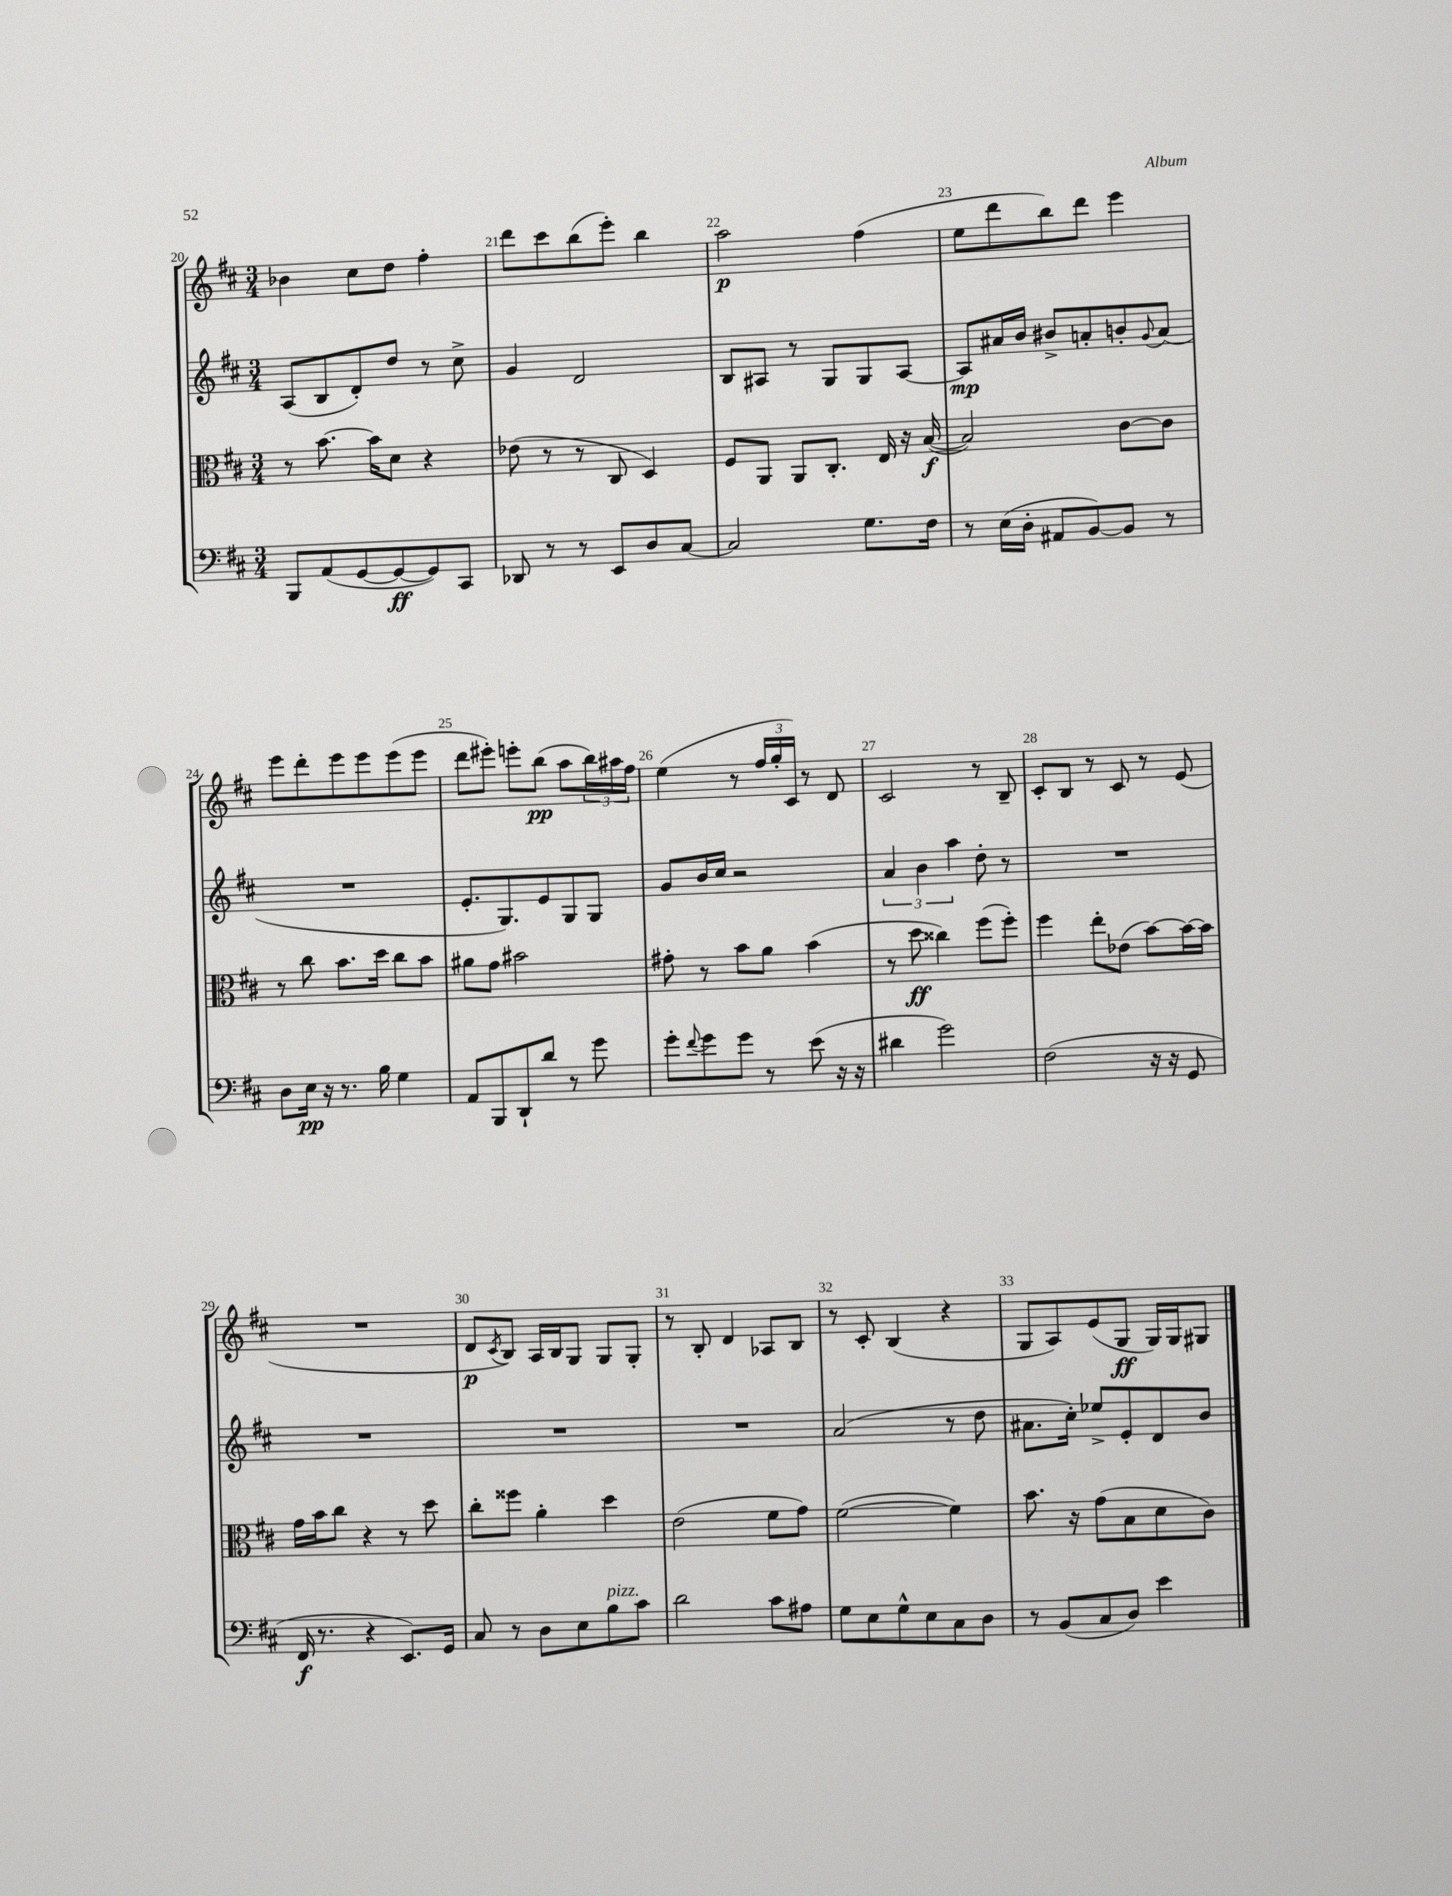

**kern	**dynam	**kern	**dynam	**kern	**dynam	**kern	**dynam
*part4	*part4	*part3	*part3	*part2	*part2	*part1	*part1
*staff4	*staff4	*staff3	*staff3	*staff2	*staff2	*staff1	*staff1
*clefF4	*	*clefC3	*	*clefG2	*	*clefG2	*
*k[f#c#]	*	*k[f#c#]	*	*k[f#c#]	*	*k[f#c#]	*
*M3/4	*	*M3/4	*	*M3/4	*	*M3/4	*
=20	=20	=20	=20	=20	=20	=20	=20
8BBB/L	.	8r	.	(8A/L	.	4b-X\	.
(8AA/	.	[8.b\	.	8B/	.	.	.
[8GG/	.	.	.	8d'/)	.	8cc#\L	.
.	.	16b\KL]	.	.	.	.	.
8GG/_	ff	8d\J	.	8dd/J	.	8dd\J	.
8GG/])	.	4r	.	8r	.	4ff#'\	.
8CC#/J	.	.	.	8cc#^\	.	.	.
=21	=21	=21	=21	=21	=21	=21	=21
8DD-X/	.	(8e-X\	.	4g/	.	8ddd\L	.
8r	.	8r	.	.	.	8ccc#\	.
8r	.	8r	.	2d/	.	(8bb\	.
8EE/L	.	8C#/	.	.	.	8eee'\J)	.
8D/	.	4D/)	.	.	.	4bb\	.
[8C#/J	.	.	.	.	.	.	.
=22	=22	=22	=22	=22	=22	=22	=22
2C#/]	.	8F#/L	.	8B/L	.	2aa\	p
.	.	8AA/J	.	8A#X/J	.	.	.
.	.	8AA/L	.	8r	.	.	.
.	.	8.C#'/J	.	8G/L	.	.	.
8.G\L	.	.	.	8G/	.	(4ff#\	.
.	.	16E/	.	.	.	.	.
.	.	16r	.	[8A#/J	.	.	.
16F#\Jk	.	([16B/	f	.	.	.	.
=23	=23	=23	=23	=23	=23	=23	=23
8r	.	2B/])	.	8A#/L]	mp	8ee\L	.
(16E\LL	.	.	.	16a#X/L	.	8ddd\	.
16D'\JJ	.	.	.	16b/JJ	.	.	.
8AA#X/L	.	.	.	8b#X^/L	.	8bb\)	.
[8BB/)	.	.	.	8an'/	.	8ddd\J	.
8BB/J]	.	[8c#\L	.	8bn'/	.	4eee\	.
.	.	.	.	8qqg/	.	.	.
8r	.	8c#\J]	.	(8a/J	.	.	.
!!LO:LB:g=z
=24	=24	=24	=24	=24	=24	=24	=24
8D\L	.	8r	.	2.r	.	8eee\L	.
16E\Jk	pp	8cc#\	.	.	.	8ddd'\	.
16r	.	.	.	.	.	.	.
8.r	.	8.b\L	.	.	.	8eee\	.
.	.	.	.	.	.	8eee\	.
16B\	.	16dd\Jk	.	.	.	.	.
4G\	.	8cc#\L	.	.	.	(8eee\	.
.	.	8b\J	.	.	.	8eee\J	.
=25	=25	=25	=25	=25	=25	=25	=25
8AA/L	.	8a#X\L	.	8.e'/L	.	8ddd\L	.
8BBB/	.	8g\J	.	.	.	8eee#X'\J)	.
.	.	.	.	8.G/)	.	.	.
8DD`/	.	2b#X\	.	.	.	8eeen'\L	.
8d/J	.	.	.	8e/	.	(8bb\J	pp
8r	.	.	.	8G/	.	8aa\L	.
8g\	.	.	.	8G/J	.	24bb\L)	.
.	.	.	.	.	.	24aa#X\	.
.	.	.	.	.	.	24ff#\JJ	.
=26	=26	=26	=26	=26	=26	=26	=26
8g'\L	.	8g#X'\	.	8g/L	.	(4ee\	.
8qqf#/	.	.	.	.	.	.	.
8g\	.	8r	.	16b/L	.	.	.
.	.	.	.	16cc#/JJ	.	.	.
8g\J	.	8b\L	.	2r	.	8r	.
8r	.	8a\J	.	.	.	24ff#/LL	.
.	.	.	.	.	.	24gg'/	.
.	.	.	.	.	.	24c#/JJ)	.
(8e\	.	(4b\	.	.	.	8r	.
16r	.	.	.	.	.	8d/	.
16r	.	.	.	.	.	.	.
=27	=27	=27	=27	=27	=27	=27	=27
4d#X\	.	8r	.	6a/	.	2c#/	.
.	.	8dd\	ff	.	.	.	.
.	.	.	.	6b\	.	.	.
2g\)	.	4cc##X\)	.	.	.	.	.
.	.	.	.	6aa\	.	.	.
.	.	(8ff#\L	.	8dd'\	.	8r	.
.	.	8ff#'\J)	.	8r	.	8B~/	.
=28	=28	=28	=28	=28	=28	=28	=28
(2F#\	.	4ff#\	.	2.r	.	8c#'/L	.
.	.	.	.	.	.	8B/J	.
.	.	8ee'\L	.	.	.	8r	.
.	.	(8e-X\J	.	.	.	8c#/	.
16r	.	[8b\L)	.	.	.	8r	.
16r	.	.	.	.	.	.	.
8GG/	.	16b\L_	.	.	.	(8e/	.
.	.	16b\JJ]	.	.	.	.	.
!!LO:LB:g=z
=29	=29	=29	=29	=29	=29	=29	=29
16FF#/	f	16g\LL	.	2.r	.	2.r	.
8.r	.	16b\J	.	.	.	.	.
.	.	8cc#\J	.	.	.	.	.
4r	.	4r	.	.	.	.	.
8.EE/L)	.	8r	.	.	.	.	.
.	.	8dd\	.	.	.	.	.
16GG/Jk	.	.	.	.	.	.	.
=30	=30	=30	=30	=30	=30	=30	=30
8C#/	.	8cc#'\L	.	2.r	.	8d/L	p
.	.	.	.	.	.	8qc#/	.
8r	.	8ff##X\J	.	.	.	8B/J)	.
8D\L	.	4a'\	.	.	.	16A/LL	.
.	.	.	.	.	.	16B/J	.
8E\	.	.	.	.	.	8G/J	.
!LO:TX:a:i:t=pizz.	!	!	!	!	!	!	!
8B\	.	4dd\	.	.	.	8G/L	.
8c#\J	.	.	.	.	.	8G'/J	.
=31	=31	=31	=31	=31	=31	=31	=31
2d\	.	(2e\	.	2.r	.	8r	.
.	.	.	.	.	.	8B'/	.
.	.	.	.	.	.	4d/	.
8c#\L	.	8f#\L	.	.	.	8A-X/L	.
8A#X\J	.	8g\J)	.	.	.	8B/J	.
=32	=32	=32	=32	=32	=32	=32	=32
8G\L	.	([2f#\	.	(2a/	.	8r	.
8E\	.	.	.	.	.	8c#'/	.
8G^^\	.	.	.	.	.	(4B/	.
8E\	.	.	.	.	.	.	.
8C#\	.	4f#\])	.	8r	.	4r	.
8D\J	.	.	.	8dd\	.	.	.
=33	=33	=33	=33	=33	=33	=33	=33
8r	.	8.b\	.	8.a#X\L	.	8G/L	.
(8BB/L	.	.	.	.	.	8A/)	.
.	.	16r	.	16cc#'\Jk)	.	.	.
8C#/	.	(8g\L	.	8ee-X^/L	.	(8e/	.
8D/J)	.	8B\	.	8e'/	.	8G/J	ff
4e\	.	8d\	.	8d/	.	16G/LL)	.
.	.	.	.	.	.	16G/J	.
.	.	8c#\J)	.	8b/J	.	8G#X/J	.
==	==	==	==	==	==	==	==
*-	*-	*-	*-	*-	*-	*-	*-
